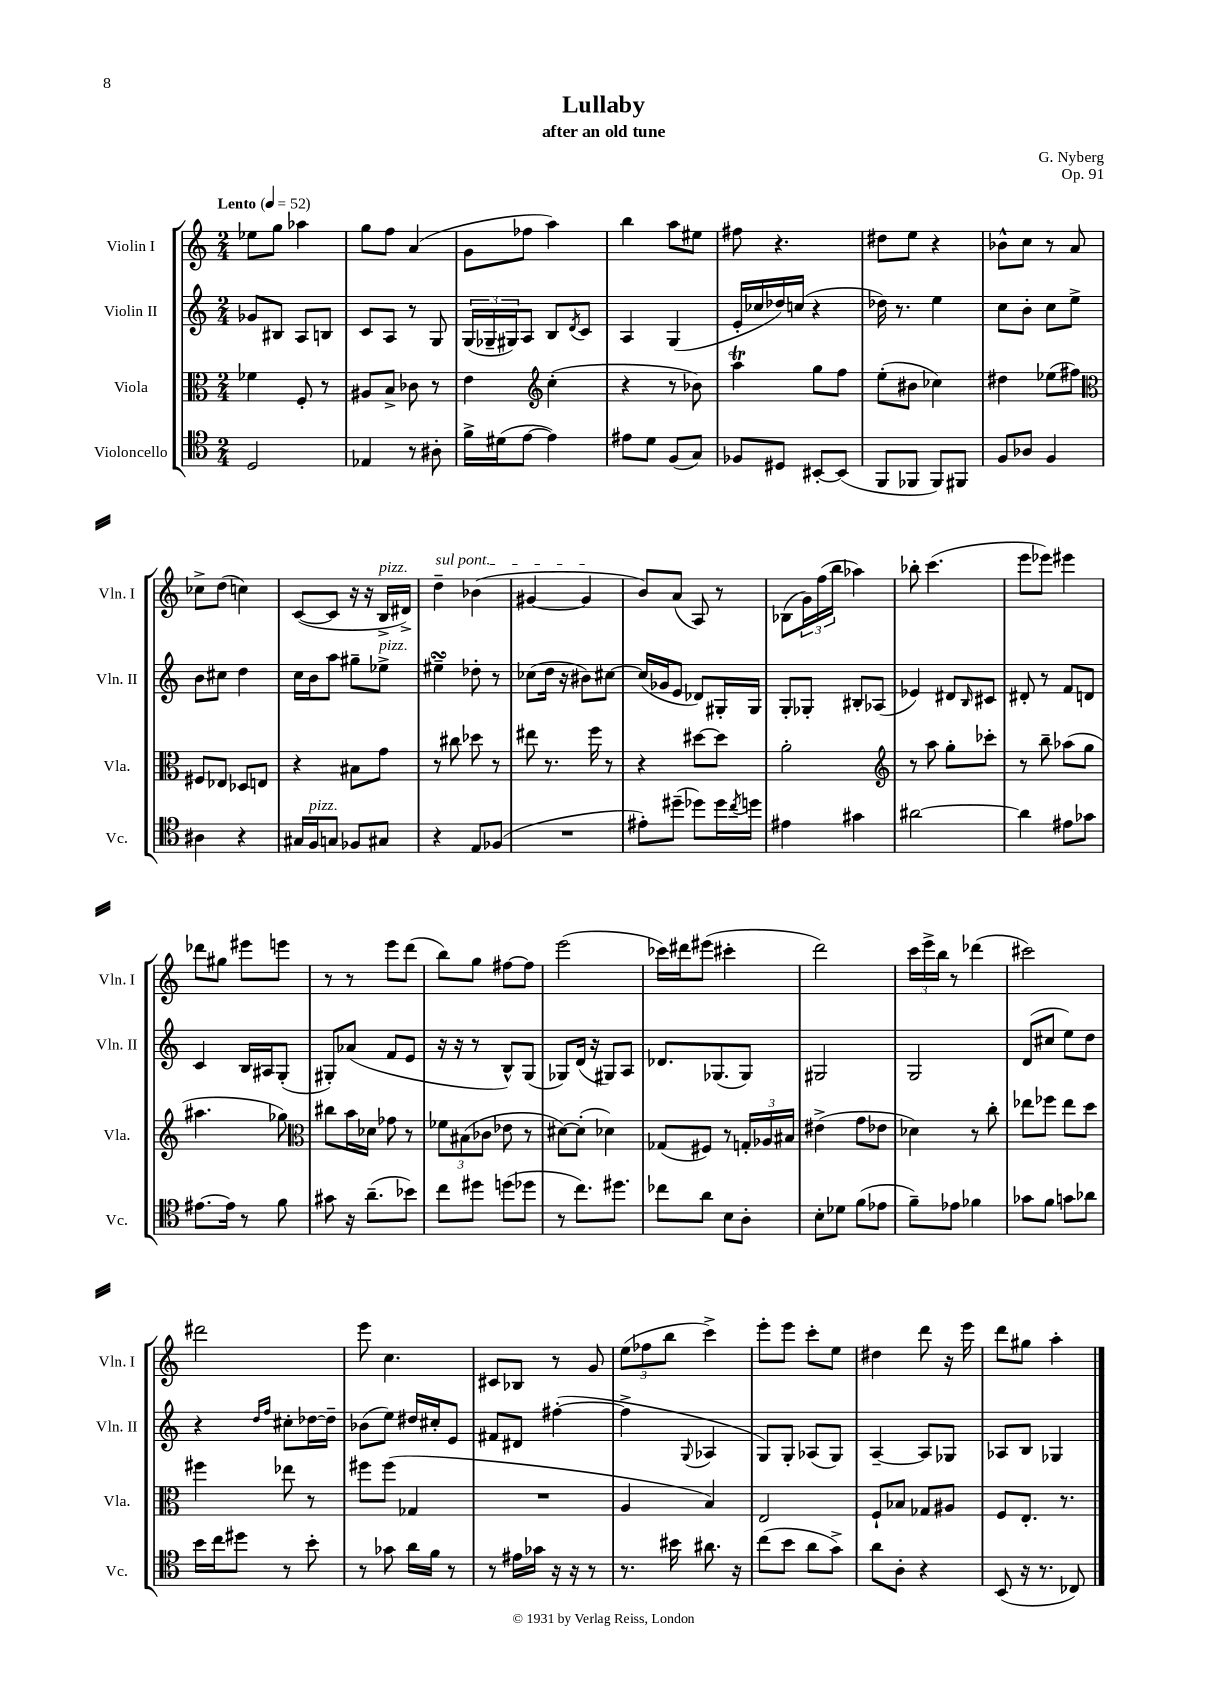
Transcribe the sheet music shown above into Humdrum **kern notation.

**kern	**kern	**kern	**kern
*staff4	*staff3	*staff2	*staff1
*clefC4	*clefC3	*clefG2	*clefG2
*k[]	*k[]	*k[]	*k[]
*M2/4	*M2/4	*M2/4	*M2/4
*MM52	*MM52	*MM52	*MM52
2D/	4f-\	8g-/L	8ee-\L
.	.	8B#/J	8gg\J
.	8F'/	8A/L	4aa-\
.	8r	8B/J	.
=	=	=	=
4E-/	8A#/L	8c/L	8gg\L
.	8B^/J	8A/J	8ff\J
8r	8c-\	8r	(4a/
8A#'\	8r	8G/	.
=	=	=	=
16f^\LL	4e\	(24G/LL	8g\L
.	.	24G-~/	.
(16d#\J	.	.	.
.	.	24G#/J)	.
[8e\J	.	8A/J	8ff-\J
*	*clefG2	*	*
4e\])	(4cc'\	8B/L	4aa\)
.	.	8qd/	.
.	.	8c/J	.
=	=	=	=
8e#\L	4r	4A/	4bb\
8d\J	.	.	.
(8F/L	8r	(4G/	8aa\L
8G/J)	8b-\)	.	8ee#\J
=	=	=	=
8F-/L	4aa\	16e'/LL	8ff#\
.	.	16cc-/	.
8D#/J	.	16dd-/)	4.r
.	.	(16cc/JJ	.
[8BB#'/L	8gg\L	4r	.
(8BB#/]J	8ff\J	.	.
=	=	=	=
8FF/L	(8ee'\L	16dd-\)	8dd#\L
.	.	8.r	.
8FF-/J	8b#\J	.	8ee\J
8FF-/L)	4cc-\)	4ee\	4r
8FF#/J	.	.	.
=	=	=	=
8F/L	4dd#\	8cc\L	8b-^^\L
8A-/J	.	8b'\J	8cc\J
4F/	(8ee-\L	8cc\L	8r
.	8ff#\J)	8ee^\J	8a/
=	=	=	=
*	*clefC3	*	*
4A#\	8F#/L	8b\L	8cc-^\L
.	8E-/J	8cc#\J	(8dd\J
4r	8D-/L	4dd\	4cc\)
.	8E/J	.	.
=	=	=	=
16G#/LL	4r	16cc\LL	([8c/L
16F/J	.	16b\J	.
8G/J	.	8aa\J	8c/]J
8F-/L	8B#\L	8gg#~\L	16r
.	.	.	16r
8G#/J	8g\J	8ee-^\J	16B^/LL
.	.	.	16d#^/JJ)
=	=	=	=
4r	8r	4ee#~\	4dd~\
.	8cc#\	.	.
8E/L	8dd-\	8dd-'\	(4b-\
(8F-/J	8r	8r	.
=	=	=	=
2r	8ee#\	(8cc-\L	[4g#/
.	8.r	16dd\Jk	.
.	.	16r	.
.	.	8b#\L)	4g#/]
.	16ff\	.	.
.	8r	[8cc#\J	.
=	=	=	=
8e#'\L)	4r	(16cc#/]LL	8b/L)
.	.	16g-/J	.
(8dd#~\J	.	8e/J	(8a/J
8dd-\L)	[8dd#\L	8d-/L)	8A/)
16dd-\L	8dd#\]J	16G#'/L	8r
8qcc/	.	.	.
16dd\JJ	.	16G#/JJ	.
=	=	=	=
4e#\	2a'\	8G'/L	(8B-\L
.	.	8G-'/J	24g\L)
.	.	.	(24ff\
.	.	.	24bb\JJ
4g#\	.	8B#'/L	4aa-\)
.	.	(8A-/J	.
=	=	=	=
*	*clefG2	*	*
[2a#\	8r	4e-/)	8bb-'\
.	8aa\	.	(4.ccc\
.	8gg'\L	8d#/L	.
.	.	16qqB/	.
.	8ccc-'\J	8c#/J	.
=	=	=	=
4a#\]	8r	8d#'/	8eee\L
.	8bb~\	8r	8eee-\J)
8e#\L	(8aa-\L	8f/L	4eee#\
8g-\J	8gg\J	8d/J	.
=	=	=	=
[8.e#\L	4.aa#\	4c/	8ddd-\L
.	.	.	8gg#\J
16e#\]Jk	.	.	.
8r	.	16B/LL	8eee#\L
.	.	16A#/J	.
8f\	8gg-\)	(8G'/J	8eee\J
=	=	=	=
*	*clefC3	*	*
8g#\	8cc#\L	8G#'/L)	8r
16r	16b\L	(8a-/J	8r
(8.a~\L	16d-\JJ	.	.
.	8g-\	8f/L	8eee\L
8b-\J)	8r	8e/J	(8ddd\J
=	=	=	=
8cc\L	12f-\L	16r	8bb\L)
.	.	16r	.
.	(12B#\	.	.
8dd#\J	.	8r	8gg\J
.	12c-\J	.	.
(8dd\L	8e-\	8B^^/L)	[8ff#\L
8dd-\J	8r	(8G/J	8ff#\]J
=	=	=	=
8r	[8d#\L)	8G-/L)	(2eee\
8.cc\L)	(8d#'\]J	(16d/Jk	.
.	.	16r	.
.	4d-\)	8G#/L)	.
8.dd#\J	.	.	.
.	.	8A/J	.
=	=	=	=
8cc-\L	(8G-/L	8.d-/L	16ccc-\LL)
.	.	.	16ddd#\J
8a\J	8F#/J)	.	(8eee#\J
.	.	(8.G-/	.
8B\L	8r	.	4ccc#'\
8A'\J	24G'/LL	8G-/J)	.
.	24A-/	.	.
.	24B#/JJ	.	.
=	=	=	=
8B'\L	(4e#^\	2G#/	2ddd\)
8d-\J	.	.	.
(8f\L	8g\L	.	.
8e-\J	8e-\J	.	.
=	=	=	=
8f~\L)	4d-\)	2G/	24ccc\LL
.	.	.	24eee^\
.	.	.	24bb\JJ
8e-\J	.	.	8r
4f-\	8r	.	(4ddd-\
.	8cc'\	.	.
=	=	=	=
8g-\L	8ee-\L	(8d/L	2ccc#\)
8f\J	8ff-\J	8cc#/J	.
8g\L	8ee-\L	8ee\L)	.
8a-\J	8dd\J	8dd\J	.
=	=	=	=
16b\LL	4ff#\	4r	2ddd#\
16cc\J	.	.	.
8dd#\J	.	.	.
.	.	16qqdd/LL	.
.	.	16qqff/JJ	.
8r	8ee-\	8cc#'\L	.
8b'\	8r	[16dd-\L	.
.	.	16dd-~\]JJ	.
=	=	=	=
8r	8ff#\L	(8b-\L	8eee\
8g-\	(8ff#\J	8ee\J)	4.cc\
16a\LL	4G-/	16dd#/LL	.
16f\JJ	.	16cc#'/J	.
8r	.	8e/J	.
=	=	=	=
8r	2r	8f#/L	8c#/L
16e#\LL	.	8d#/J	8B-/J
16g-\JJ	.	.	.
16r	.	([4ff#'\	8r
16r	.	.	.
8r	.	.	8g/
=	=	=	=
8.r	4A/	4ff#^\]	(12ee\L
.	.	.	12ff-\
.	.	.	12bb\J
16b#\	.	.	.
.	.	8qqG/	.
8.a#\	4B/)	4A-/	4ccc^\)
16r	.	.	.
=	=	=	=
(8cc\L	2E/	8G/L)	8eee'\L
8b\J	.	8G'/J	8eee\J
8a\L	.	(8A-/L	8ccc'\L
8g^\J)	.	8G/J)	8ee\J
=	=	=	=
8a\L	8F`/L	[4A~/	4dd#\
8A'\J	8B-/J	.	.
4r	8G-/L	8A/]L	8ddd\
.	8A#/J	8G-/J	16r
.	.	.	16eee\
=	=	=	=
(8BB/	8F/L	8A-/L	8ddd\L
16r	8.E'/J	8B/J	8gg#\J
8.r	.	.	.
.	.	4G-/	4aa'\
.	8.r	.	.
8C-/)	.	.	.
==	==	==	==
*-	*-	*-	*-
